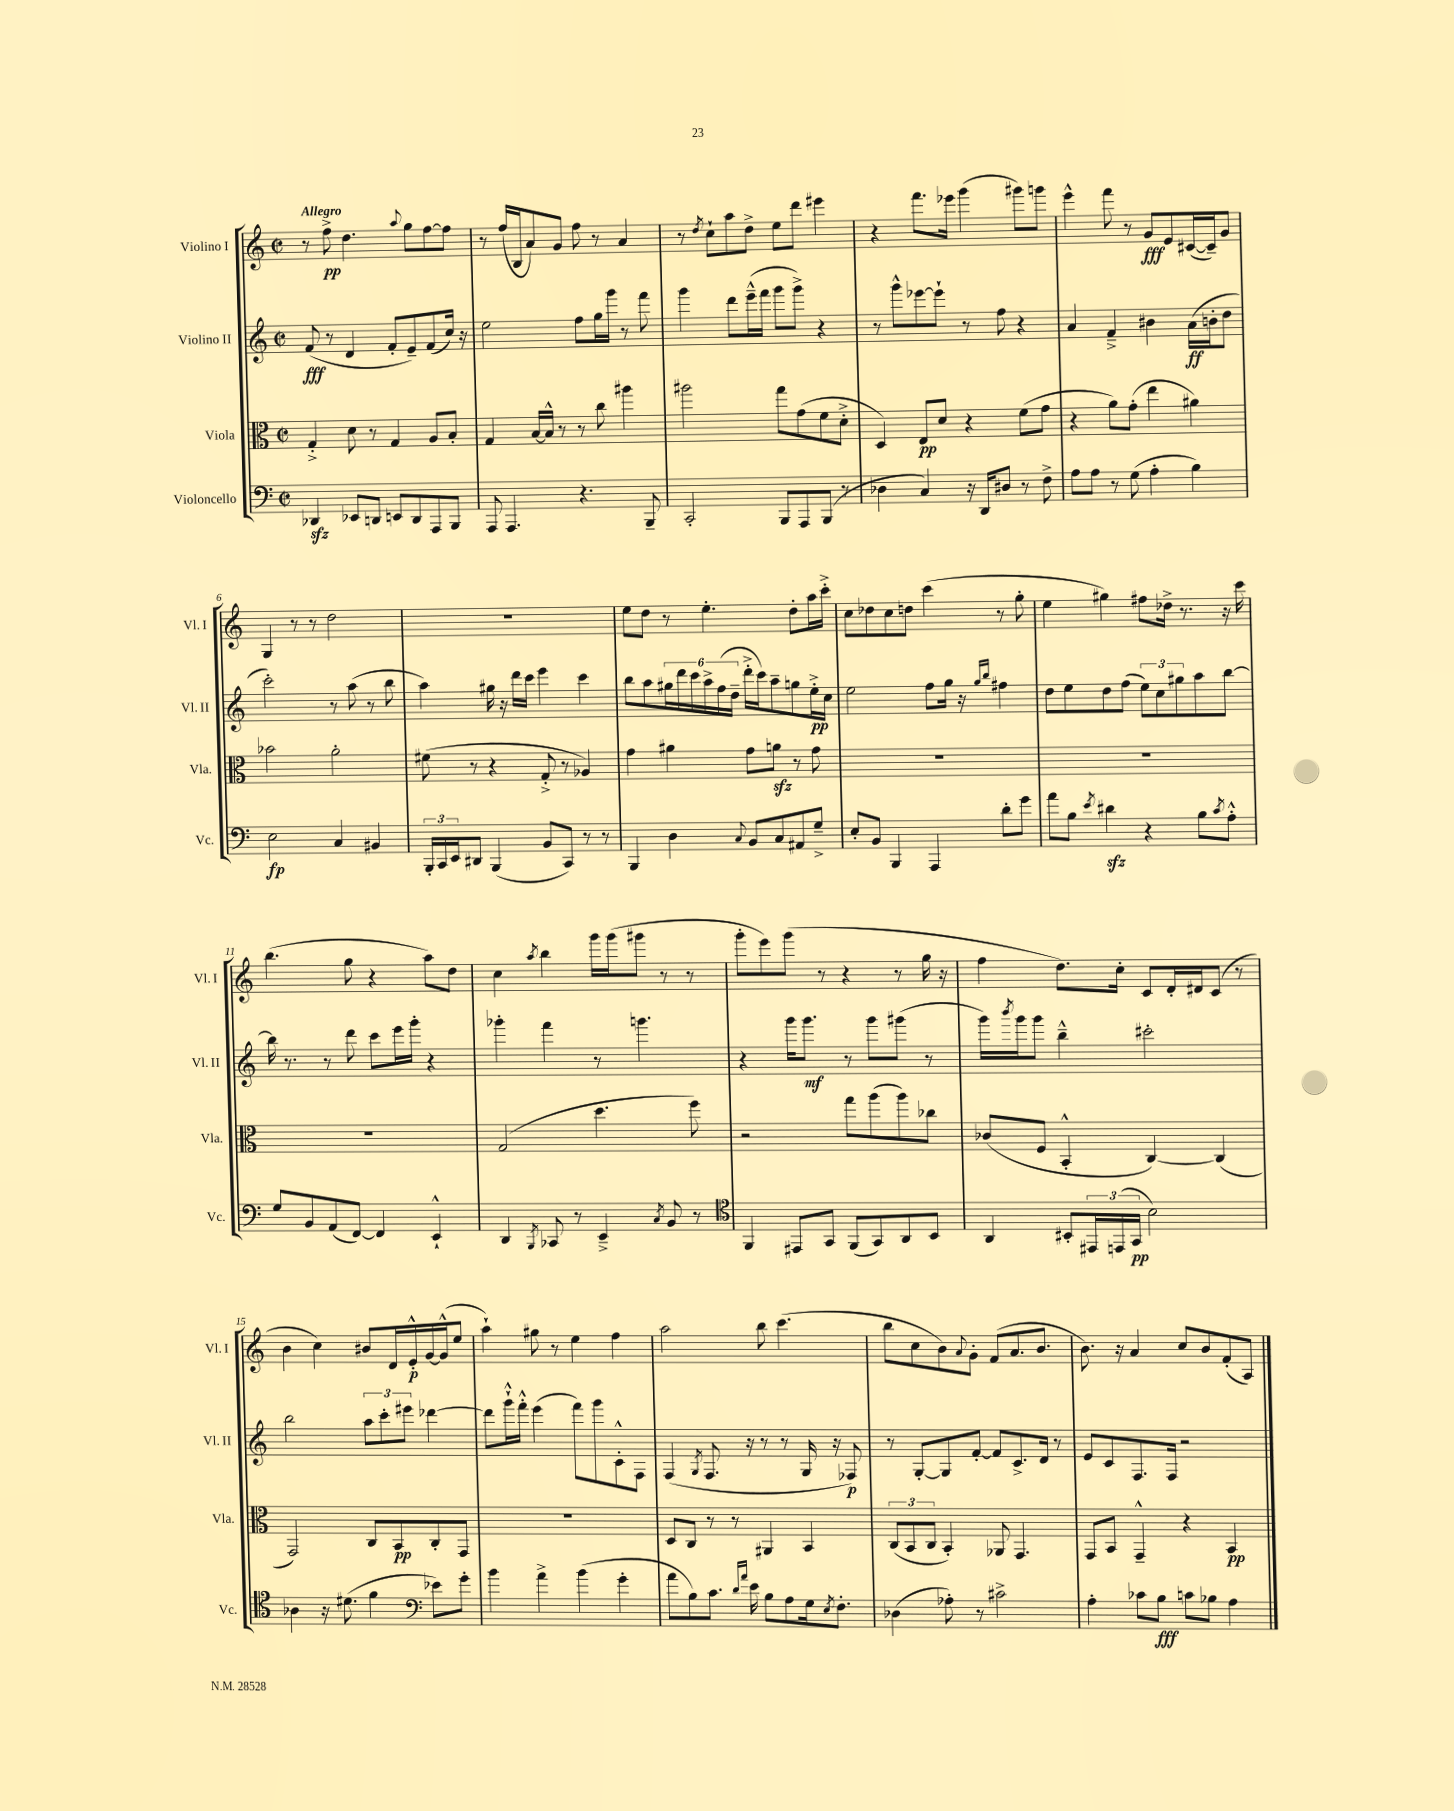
<<
\new StaffGroup <<
\new Staff = "s0" \with { instrumentName = "Violino I" shortInstrumentName = "Vl. I" } {
    \clef treble \key c \major \defaultTimeSignature \time 2/2 \tempo "Allegro"
    r8 f''8->\pp d''4. \appoggiatura { a''8 } g''8 f''8~ f''8 |
    r8 f''16( b16 a'8) g'8 f''8 r8 a'4 |
    r8 \acciaccatura { d''8 } c''8-! a''8 d''8-> e''8 d'''8 eis'''4 |
    r4 f'''8. ees'''16 g'''4( gis'''8) g'''8 |
    e'''4-^ f'''8 r8 g'8\fff e'8 cis'16~( cis'16--) g'8 |
    g4 r8 r8 d''2 |
    R1 |
    e''8 d''8 r8 e''4.-. d''8-. a''16 c'''16-.-> |
    c''8 des''8 c''8 d''8 c'''4( r8 g''8-. |
    e''4 gis''4) fis''8 des''16-> r8. r16 c'''16 |
    b''4.( g''8 r4 a''8) d''8 |
    c''4 \acciaccatura { a''8 } b''4 g'''16 g'''16( gis'''8 r8 r8 |
    g'''8-. e'''8) g'''8( r8 r4 r8 g''16 r16 |
    f''4 d''8.) c''16-. c'8 d'16-. dis'16 c'8( r8 |
    b'4 c''4) bis'8 d'16 e'16-.-^\p g'16~ g'16-^( e''8 |
    a''4-!) gis''8 r8 e''4 f''4 |
    a''2 b''8 c'''4.( |
    b''8 c''8 b'8) \appoggiatura { a'8 } g'8-. f'8( a'8. b'8. |
    b'8.) r16 a'4 c''8 b'8 f'8-.( a8) \bar "|." |
}
\new Staff = "s1" \with { instrumentName = "Violino II" shortInstrumentName = "Vl. II" } {
    \clef treble \key c \major \defaultTimeSignature \time 2/2
    f'8\fff( r8 d'4 f'8-. e'8--) f'8( c''16) r16 |
    e''2 f''8 g''16 g'''16 r8 f'''8 |
    g'''4 d'''8 e'''16---^( f'''16 g'''8 g'''8->) r4 |
    r8 g'''8-^ ees'''8~ ees'''8-! r8 f''8 r4 |
    a'4 f'4---> bis'4 a'16\ff( b'16-. d''8 |
    c'''2-.) r8 a''8( r8 b''8 |
    a''4) gis''16 r16 d'''16 c'''16 e'''4 c'''4 |
    b''8 a''8 \tuplet 6/4 { gis''16 d'''16 c'''16 a''16-> f''16( d''16-- } d'''16-.-> c'''16) a''8-- g''8 e''16-.->\pp c''16 |
    e''2 f''8 g''16 r16 \grace { g''16 b''16 } fis''4 |
    d''8 e''8 d''8 f''8( \tuplet 3/2 { e''8) c''8 gis''8 } a''8 b''8~ |
    b''16 r8. r8 d'''8 c'''8 e'''16 g'''16-. r4 |
    ges'''4-. f'''4 r8 g'''4. |
    r4 g'''16 g'''8.\mf r8 g'''8 gis'''8( r8 |
    g'''16) \acciaccatura { b'''8 } g'''16 g'''8 b''4---^ cis'''2-. |
    b''2 \tuplet 3/2 { a''8 c'''8-. eis'''8 } des'''4~ |
    des'''8 g'''16-!-^ f'''16-.-^ e'''4( f'''8) g'''8 c'8-.-^ f8 |
    f4( \acciaccatura { g8 } f8. r16 r8 r8 g16 r16 fes8\p) |
    r8 g8~-. g8 f'8~-. f'8 c'8.-> d'16 r8 |
    e'8 c'8 f8. f16 r2 \bar "|." |
}
\new Staff = "s2" \with { instrumentName = "Viola" shortInstrumentName = "Vla." } {
    \clef alto \key c \major \defaultTimeSignature \time 2/2
    g4-.-> d'8 r8 g4 a8 b8-. |
    g4 b16~ b16-^ r8 r8 c''8 ais''4 |
    ais''2 g''8 g'8( f'8 d'8-.-> |
    d4) e8\pp d'8 r4 f'8( g'8 |
    r4 a'8) g'8-.( e''4 ais'4) |
    bes'2 a'2-. |
    fis'8( r8 r4 g8-.-> r8 aes4) |
    g'4 ais'4 g'8 a'8\sfz r8 g'8 |
    R1 |
    R1 |
    R1 |
    g2( d''4. f''8) |
    r2 g''8 a''8( a''8) ces''8 |
    ces'8( f8 b,4-.-^ c4~) c4( |
    g,2) c8 b,8\pp c8-. g,8 |
    R1 |
    d8 c8 r8 r8 ais,4 b,4 |
    \tuplet 3/2 { c8( b,8 c8 } b,4-.) aes,8 g,4. |
    g,8 b,8 g,4---^ r4 b,4\pp \bar "|." |
}
\new Staff = "s3" \with { instrumentName = "Violoncello" shortInstrumentName = "Vc." } {
    \clef bass \key c \major \defaultTimeSignature \time 2/2
    des,4\sfz ees,8 d,8 e,8 d,8 a,,8 b,,8 |
    a,,8 a,,4. r4. b,,8-- |
    c,2-. b,,8 a,,8 b,,8( r8 |
    des4 c4) r16 d,16 dis8 r8 f8-> |
    a8 a8 r8 g8( a4-. b4) |
    e2\fp c4 bis,4 |
    \tuplet 3/2 { b,,16-. c,16 e,16 } dis,8 b,,4( b,8 c,8) r8 r8 |
    b,,4 d4 \appoggiatura { c8 } b,8 c8 ais,8 g8---> |
    e8-. b,8 b,,4 a,,4 d'8-. g'8 |
    a'8 b8 \acciaccatura { e'8 } dis'4\sfz r4 b8 \acciaccatura { c'8 } a8-.-^ |
    g8 b,8 a,8( f,8~) f,4 e,4-!-^ |
    d,4 \acciaccatura { b,,8 } ces,8 r8 e,4---> \acciaccatura { c8 } b,8 r8 |
    \clef tenor f,4 eis,8 g,8 f,8( g,8) a,8 b,8 |
    a,4 bis,8-. \tuplet 3/2 { eis,16 e,16( g,16\pp } b2) |
    aes4 r16 dis'8.( f'4 \clef bass ees'8) g'8-. |
    b'4 a'4-> b'4( g'4-. |
    a'8 b8) c'8. \grace { d'16 a'16 } e'16 b8 a8 g16 \acciaccatura { e8 } f8.-. |
    des4( aes8-.) r8 cis'2-> |
    a4-. ces'8 b8\fff c'8 bes8 a4 \bar "|." |
}
>>
>>
